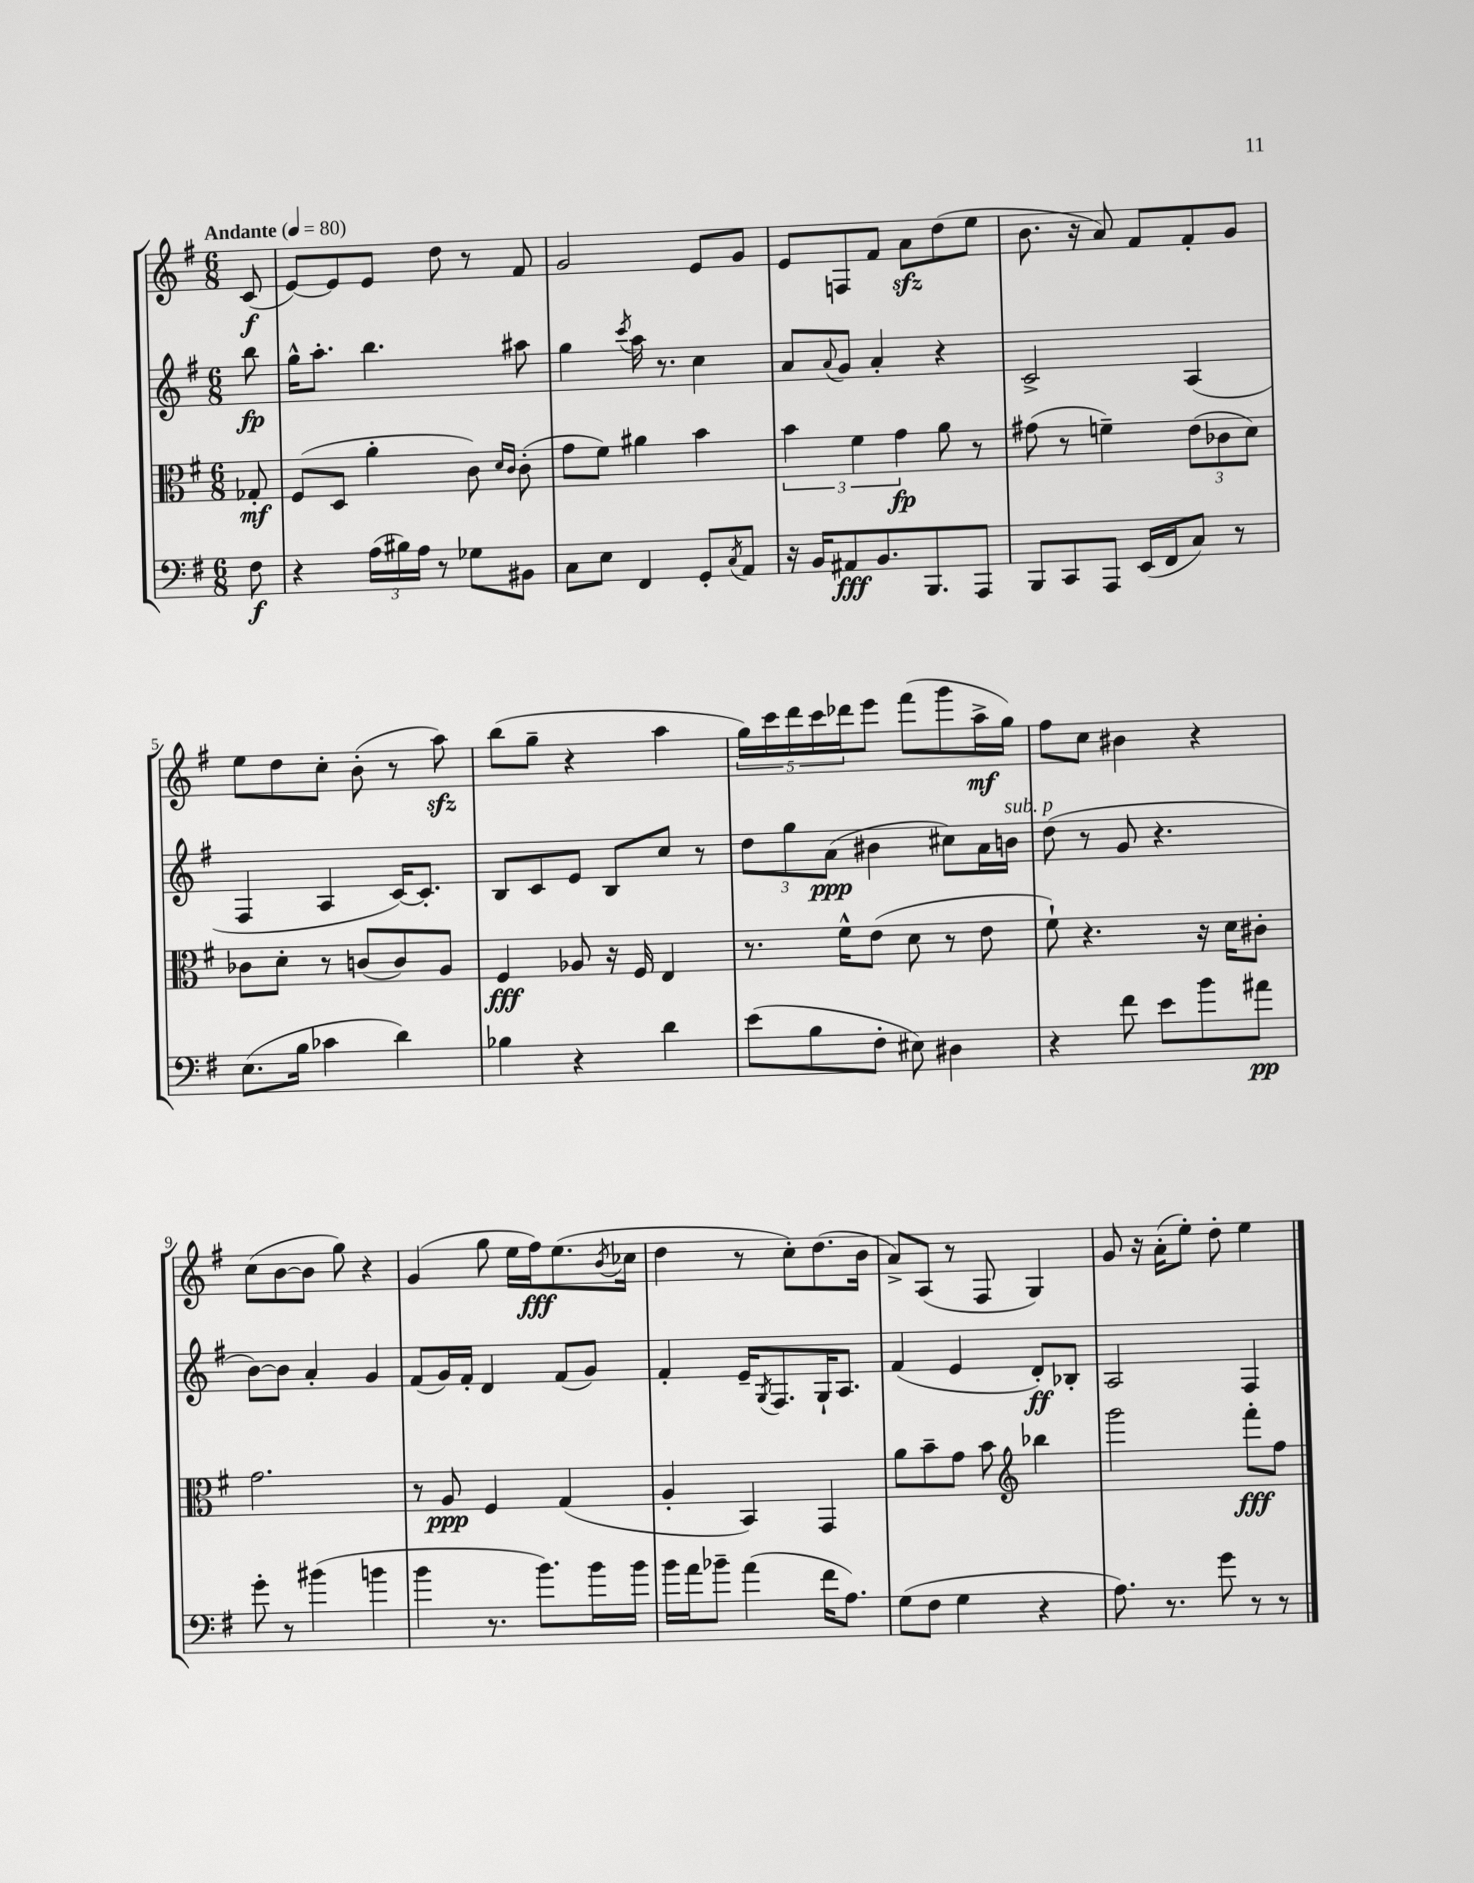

**kern	**kern	**kern	**kern
*staff4	*staff3	*staff2	*staff1
*clefF4	*clefC3	*clefG2	*clefG2
*k[f#]	*k[f#]	*k[f#]	*k[f#]
*M6/8	*M6/8	*M6/8	*M6/8
*MM80	*MM80	*MM80	*MM80
8F#	8G-'	8bb	(8c
=	=	=	=
4r	(8F#	16gg^^	[8e)
.	.	8.aa'	.
.	8D	.	8e]
(24A	4a'	4.bb	8e
24B#)	.	.	.
24A	.	.	.
8r	.	.	8dd
8G-	8c)	.	8r
.	16qqd	.	.
.	16qqc	.	.
8BB#	(8c'	8aa#	8f#
=	=	=	=
8C	8g	4gg	2g
8E	8f#)	.	.
.	.	8qccc	.
4FF#	4a#	16aa	.
.	.	8.r	.
8GG'	4b	4cc	8e
8qC	.	.	.
8AA	.	.	8g
=	=	=	=
16r	6b	8a	8e
16BB	.	.	.
.	.	8qqa	.
8AA#	.	8g	8F
.	6f#	.	.
8.BB	.	4a'	8f#
.	6g	.	.
.	.	.	8a
8.BBB	.	.	.
.	8a	4r	(8dd
8AAA	8r	.	8ee
=	=	=	=
8BBB	(8g#	2c^	8.b
8CC	8r	.	.
.	.	.	16r
8AAA	4f~)	.	8a)
(16EE	.	.	8f#
16FF#	.	.	.
8C)	(12e	(4A	8f#'
.	12c-	.	.
8r	.	.	8g
.	12d)	.	.
=	=	=	=
(8.E	8c-	4F#	8ee
.	8d'	.	8dd
16B	.	.	.
4c-	8r	4A	8cc'
.	(8c	.	(8b'
4d)	8c)	[16c)	8r
.	.	8.c']	.
.	8A	.	8aa)
=	=	=	=
4B-	4F#	8B	(8bb
.	.	8c	8gg~
4r	8A-	8e	4r
.	16r	8B	.
.	16F#	.	.
4d	4E	8cc	4aa
.	.	8r	.
=	=	=	=
(8e	8.r	12dd	20gg)
.	.	.	20ccc
.	.	12gg	.
.	.	.	20ddd
8B	.	.	.
.	.	.	20ccc
.	.	(12a	.
.	16f#^^	.	.
.	.	.	20ddd-
8F#'	(8e	4b#	8eee
8E#)	8d	.	(8fff#
4D#	8r	8cc#)	8ggg
.	8e	16a	16aa^
.	.	16b	16gg)
=	=	=	=
4r	8f#`)	(8dd	8ff#
.	4.r	8r	8cc
8f#	.	8g	4b#
8e	.	4.r	.
8b	16r	.	4r
.	16d	.	.
8a#	8c#'	.	.
=	=	=	=
8g'	2.g	[8b)	(8cc
8r	.	8b]	[8b
(4b#	.	4a'	8b]
.	.	.	8gg)
4b	.	4g	4r
=	=	=	=
4b	8r	(8f#	(4g
.	8A	16g)	.
.	.	16f#'	.
8.r	4F#	4d	8gg
.	.	.	16ee
8.b)	.	.	16ff#)
.	(4G	(8f#	(8.ee
16b	.	8g)	.
.	.	.	8qb
16b	.	.	16cc-
=	=	=	=
16b	4A'	4f#'	4dd
16a	.	.	.
8b-~	.	.	.
(4a	4BB)	16e~	8r
.	.	8qG	.
.	.	8.F#	.
.	.	.	8cc')
16f#	4GG	16G`	(8.dd
8.A)	.	8.A	.
.	.	.	16b
=	=	=	=
(8G	8a	(4f#	8a^)
8F#	8b~	.	(8A
4G	8g	4e	8r
.	8b	.	8F#
*	*clefG2	*	*
4r	4bb-	8d')	4G)
.	.	8B-'	.
=	=	=	=
8.A)	2ggg	2A	8g
.	.	.	16r
8.r	.	.	(16a'
.	.	.	8ee')
8g	.	.	8dd'
8r	8fff#'	4F#	4ee
8r	8ff#	.	.
==	==	==	==
*-	*-	*-	*-
